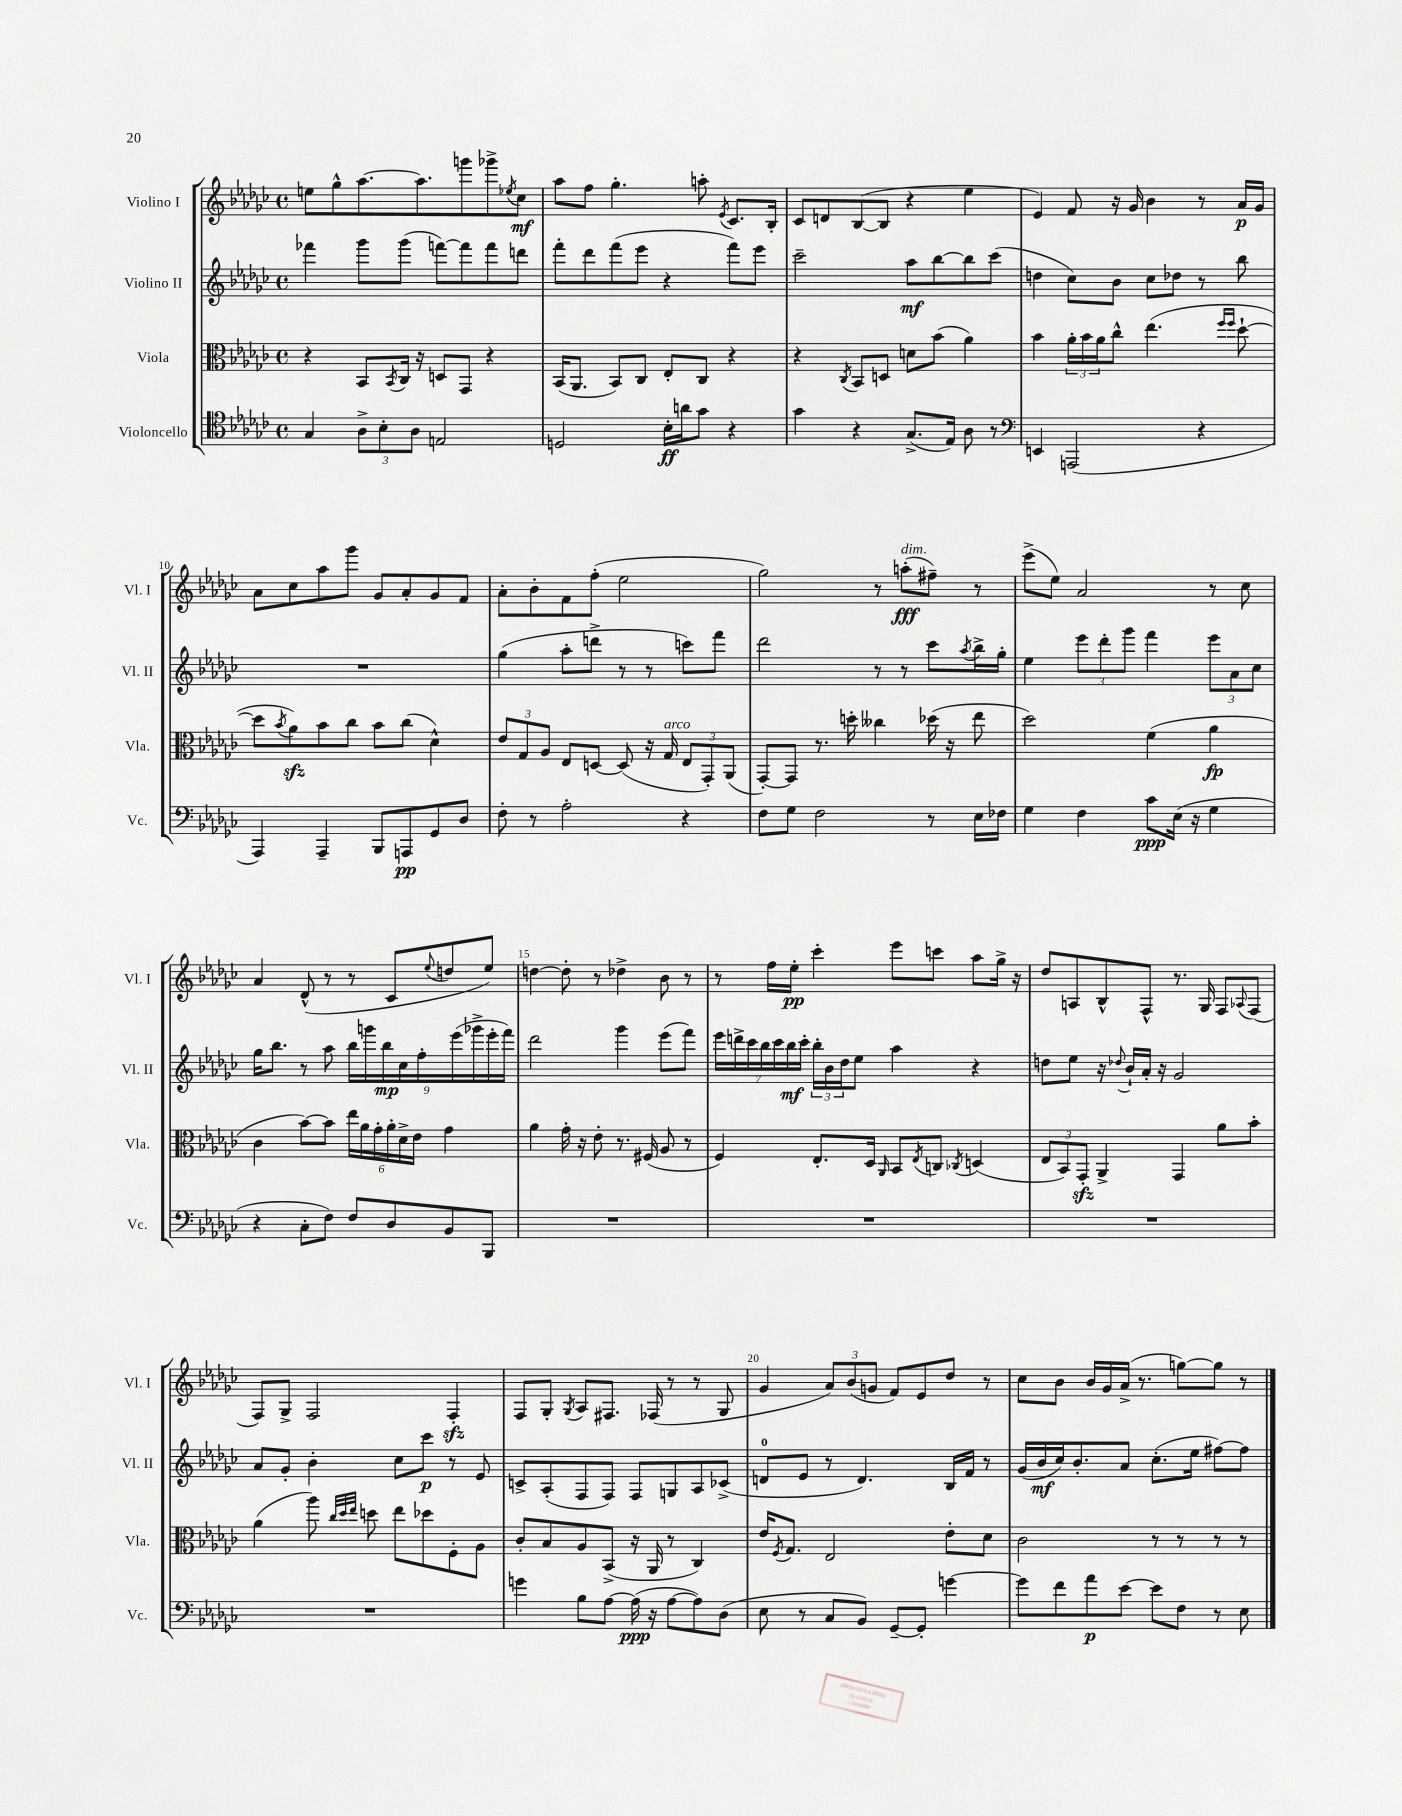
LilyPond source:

<<
\new StaffGroup <<
\new Staff = "s0" \with { instrumentName = "Violino I" shortInstrumentName = "Vl. I" } {
    \clef treble \key ges \major \defaultTimeSignature \time 4/4
    e''8 ges''8-^ aes''8.~ aes''8. g'''8 ges'''8-> \acciaccatura { ees''8 } ces''8\mf |
    aes''8 f''8 ges''4.-. a''8-. \acciaccatura { ees'8 } ces'8. bes16-. |
    ces'8 d'8 bes8~( bes8 r4 ees''4 |
    ees'4) f'8 r16 ges'16 bes'4 r8 aes'16\p ges'16 |
    aes'8 ces''8 aes''8 ges'''8 ges'8 aes'8-. ges'8 f'8 |
    aes'8-. bes'8-. f'8 f''8-.( ees''2 |
    ges''2) r8 a''8-.\fff^\markup { \italic "dim." }( fis''8--) r8 |
    ees'''8->( ees''8) aes'2 r8 ces''8 |
    aes'4 des'8-^( r8 r8 ces'8 \appoggiatura { ees''8 } d''8 ees''8) |
    d''4~ d''8-. r8 des''4-> bes'8 r8 |
    r8 f''16 ees''16-.\pp ces'''4-. ees'''8 c'''8 aes''8 ges''16-> r16 |
    des''8 a8 bes8-^ f8-^ r8. ges16 f8 \appoggiatura { aes8 } f8( |
    f8) ges8-> f2 f4-.\sfz |
    f8 ges8-. \acciaccatura { ges8 } aes8 fis8. fes16( r8 r8 ges8 |
    ges'4 \tuplet 3/2 { aes'8) bes'8( g'8 } f'8) ees'8 des''8 r8 |
    ces''8 bes'8 bes'16 ges'16 aes'16->( r8. g''8~) g''8 r8 \bar "|." |
}
\new Staff = "s1" \with { instrumentName = "Violino II" shortInstrumentName = "Vl. II" } {
    \clef treble \key ges \major \defaultTimeSignature \time 4/4
    fes'''4 ges'''8 ges'''8( f'''8~) f'''8 f'''8 d'''8 |
    f'''8-. des'''8 f'''8( ees'''8 r4 f'''8) ees'''8 |
    ces'''2-- aes''8\mf bes''8~ bes''8 ces'''8( |
    d''4 ces''8) bes'8 ces''8 des''8 r8 bes''8 |
    R1 |
    ges''4( aes''8-. d'''8-> r8 r8 c'''8) f'''8 |
    des'''2 r8 r8 ces'''8 \acciaccatura { aes''8 } bes''16-> ges''16-. |
    ees''4 \tuplet 3/2 { ees'''8 des'''8-. ges'''8 } f'''4 \tuplet 3/2 { ees'''8 aes'8 ces''8 } |
    ges''16 bes''8. r8 aes''8 \tuplet 9/8 { bes''16 g'''16 bes''16\mp ces''16 f''16-. ees'''16( ges'''16-> ees'''16-. f'''16) } |
    des'''2 ges'''4 ees'''8( f'''8) |
    \tuplet 7/4 { ees'''16 d'''16-> ces'''16 bes''16 ces'''16 bes''16\mf ces'''16-. } \tuplet 3/2 { bes''16-. bes'16 des''16 } ees''8 aes''4 r4 |
    d''8 ees''8 r16 \appoggiatura { des''8 } bes'16-! aes'16-. r16 ges'2 |
    aes'8 ges'8-. bes'4-. ces''8 ces'''8\p r8 ees'8 |
    c'8-> aes8-.( f8 f8) f8 g8 aes8 ces'8->( |
    d'8-0 ees'8 r8 d'4.) bes16 f'16 r8 |
    ges'16( bes'16\mf ces''16) bes'8.-. aes'8 ces''8.-.( ees''16 fis''8~) fis''8 \bar "|." |
}
\new Staff = "s2" \with { instrumentName = "Viola" shortInstrumentName = "Vla." } {
    \clef alto \key ges \major \defaultTimeSignature \time 4/4
    r4 bes,8 \acciaccatura { bes,8 } ces16 r16 d8 ges,8 r4 |
    bes,16( aes,8. bes,8) ces8 ees8-. ces8 r4 |
    r4 \acciaccatura { ces8 } bes,8 d8 d'8 bes'8( aes'4) |
    bes'4 \tuplet 3/2 { aes'16-. bes'16 aes'16 } ces''8-^ ees''4.( \grace { f''16 f''16 } des''8~-! |
    des''8 \acciaccatura { bes'8 } aes'8\sfz) bes'8 ces''8 bes'8 ces''8( des'4-^) |
    \tuplet 3/2 { ees'8 ges8 aes8 } ees8 d8~ d8( r16 ges16^\markup { \italic "arco" } \tuplet 3/2 { ees8 ges,8-.) aes,8( } |
    ges,8~-.) ges,8 r8. d''16-. ceses''4 des''16( r16 ees''8 |
    des''2) f'4( aes'4\fp |
    ces'4 bes'8~) bes'8 \tuplet 6/4 { ees''16 aes'16 ges'16-. aes'16-. des'16-> ees'16 } ges'4 |
    aes'4 ges'16-. r16 ees'8-. r8. fis16( aes8 r8 |
    f4) ees8.-. des16 \grace { aes,16 } bes,8 \acciaccatura { ees8 } c8 \acciaccatura { ces8 } d4( |
    \tuplet 3/2 { ees8 bes,8) ges,8-.\sfz } aes,4-> ges,4 aes'8 bes'8-. |
    aes'4( aes''8) \grace { ces''32 des''32 ees''32 } d''8 ees''8 des''8 f8-. aes8 |
    ces'8-. bes8 aes8 bes,8->( r16 aes,16 r8 ces4) |
    ees'16 \acciaccatura { f8 } ges8. ees2 ees'8-. des'8 |
    ces'2 r8 r8 r8 r8 \bar "|." |
}
\new Staff = "s3" \with { instrumentName = "Violoncello" shortInstrumentName = "Vc." } {
    \clef tenor \key ges \major \defaultTimeSignature \time 4/4
    ges4 \tuplet 3/2 { aes8-> bes8-. aes8 } e2 |
    d2 bes16-.\ff a'16 ges'8 r4 |
    ges'4 r4 ges8.->( ees16) aes8 r8 |
    \clef bass e,4 a,,2( r4 |
    aes,,4) aes,,4-- bes,,8 a,,8\pp ges,8 des8 |
    f8-. r8 aes2-. r4 |
    f8 ges8 f2 r8 ees16 fes16 |
    ges4 f4 ces'8\ppp ees16( r16 ges4 |
    r4 ces8-. f8) f8 des8 bes,8 bes,,8 |
    R1 |
    R1 |
    R1 |
    R1 |
    g'4 bes8 aes8~ aes16\ppp( r16 aes8~ aes8) des8( |
    ees8 r8 ces8 bes,8) ges,8~-- ges,8-. g'4~ |
    g'8 f'8 aes'8\p ees'8~ ees'8 f8 r8 ees8 \bar "|." |
}
>>
>>
\layout { \context { \Score currentBarNumber = #6 \override BarNumber.break-visibility = ##(#f #t #t) barNumberVisibility = #(every-nth-bar-number-visible 5) } }
